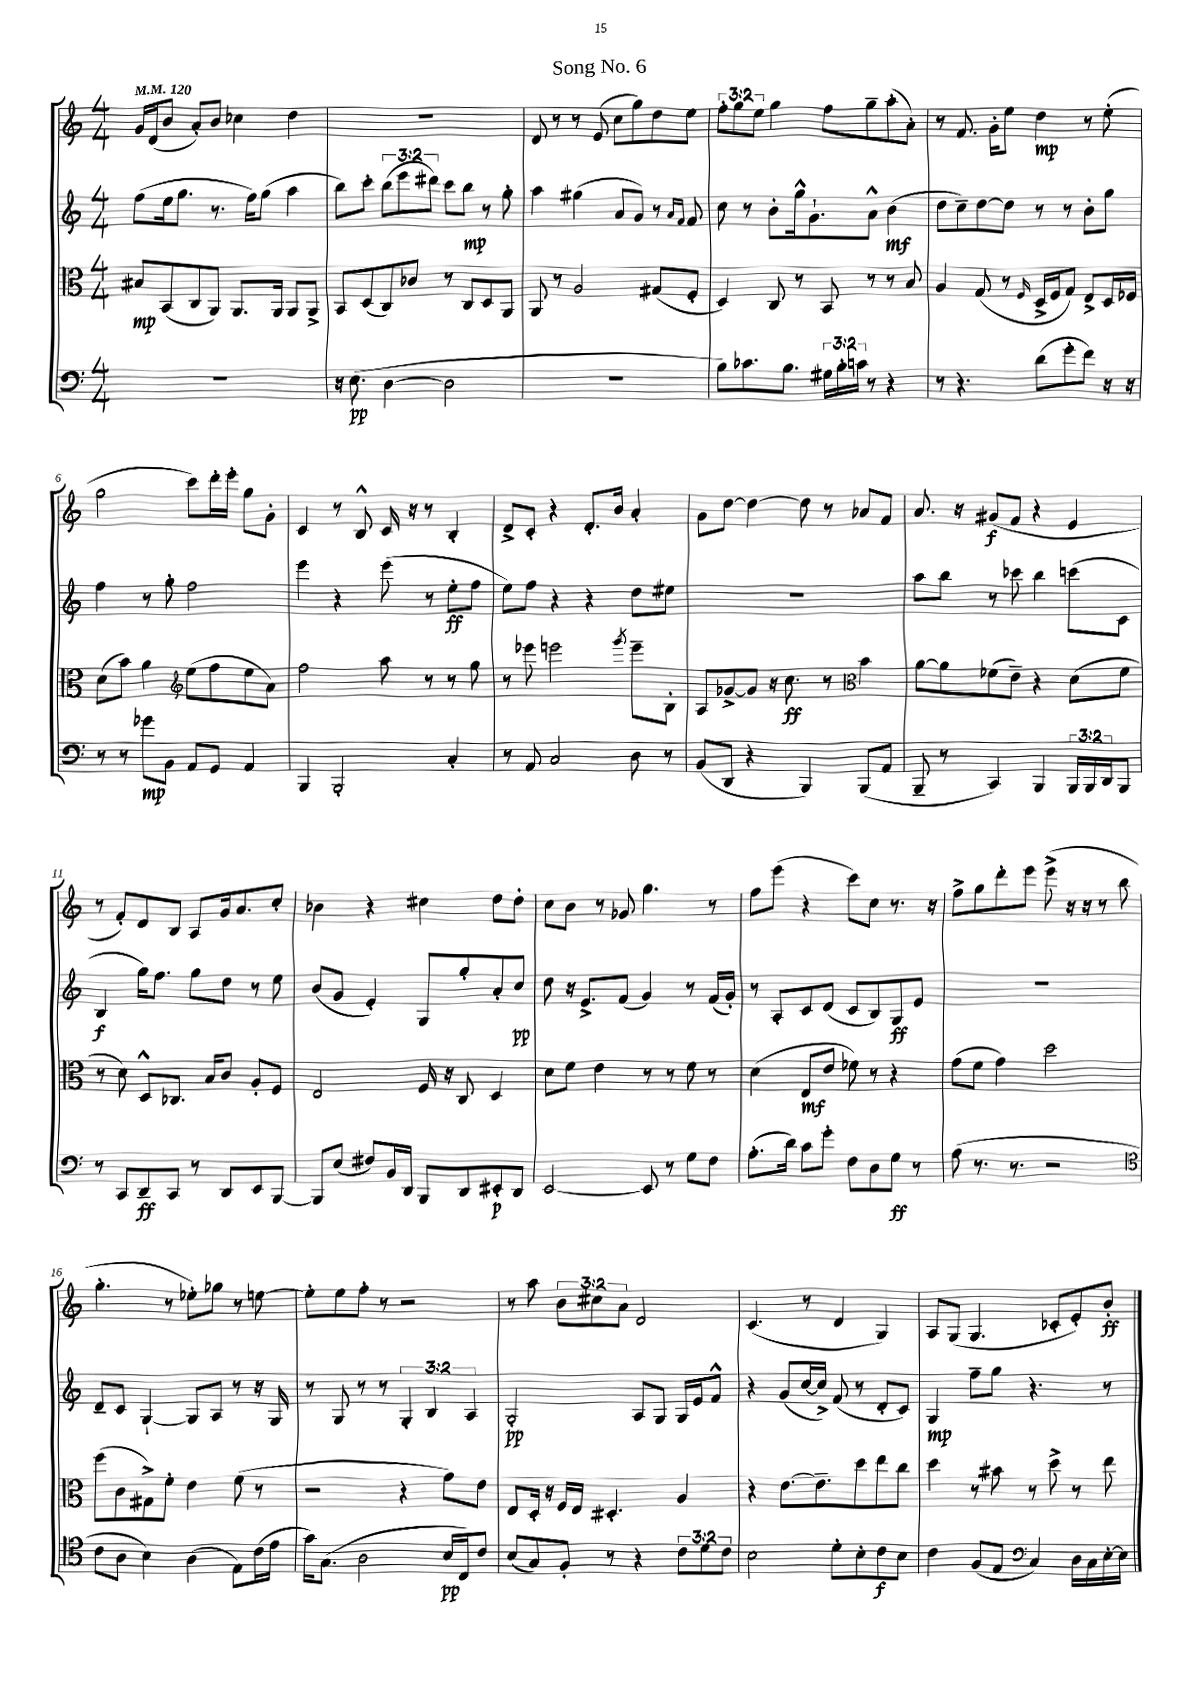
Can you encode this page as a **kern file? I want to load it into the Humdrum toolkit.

**kern	**dynam	**kern	**dynam	**kern	**dynam	**kern	**dynam
*part4	*part4	*part3	*part3	*part2	*part2	*part1	*part1
*staff4	*staff4	*staff3	*staff3	*staff2	*staff2	*staff1	*staff1
*clefF4	*	*clefC3	*	*clefG2	*	*clefG2	*
*k[]	*	*k[]	*	*k[]	*	*k[]	*
*M4/4	*	*M4/4	*	*M4/4	*	*M4/4	*
*MM120	*	*MM120	*	*MM120	*	*MM120	*
=1	=1	=1	=1	=1	=1	=1	=1
1r	.	8B#X/L	mp	(8ff\L	.	16g/LL	.
.	.	.	.	.	.	(16d/J	.
.	.	(8BB/	.	16ee\k	.	8b/J	.
.	.	.	.	8.gg\J	.	.	.
.	.	8C/	.	.	.	8a'/L)	.
.	.	8AA/J)	.	8.r	.	8b/J	.
.	.	8.AA/L	.	.	.	4cc-X\	.
.	.	.	.	16ff\KL)	.	.	.
.	.	.	.	(8gg\J	.	.	.
.	.	16AA/Jk	.	.	.	.	.
.	.	8AA/L	.	4aa\	.	4dd\	.
.	.	8AA^/J	.	.	.	.	.
=2	=2	=2	=2	=2	=2	=2	=2
16r	.	8BB/L	.	8bb\L)	.	1r	.
(8.E\	pp	.	.	.	.	.	.
.	.	(8D/	.	8ccc'\J	.	.	.
[4D\	.	8C/)	.	(12bb\L	.	.	.
.	.	.	.	12eee\	.	.	.
.	.	8c-X/J	.	.	.	.	.
.	.	.	.	12ddd#X\J)	.	.	.
2D\]	.	8r	.	8ccc\L	.	.	.
.	.	8C/L	.	8bb\J	mp	.	.
.	.	8D/	.	8r	.	.	.
.	.	8AA/J	.	8gg'\	.	.	.
=3	=3	=3	=3	=3	=3	=3	=3
1r	.	8AA/	.	4aa\	.	8d/	.
.	.	8r	.	.	.	8r	.
.	.	2A/	.	(4gg#X\	.	8r	.
.	.	.	.	.	.	(8e/	.
.	.	.	.	8a/L	.	8cc\L	.
.	.	.	.	8g/J)	.	8gg\)	.
.	.	(8G#X/L	.	8r	.	8dd\	.
.	.	.	.	16qqa/LL	.	.	.
.	.	.	.	16qqf/JJ	.	.	.
.	.	8F'/J	.	8f/	.	8ee\J	.
=4	=4	=4	=4	=4	=4	=4	=4
8B\L)	.	4D/)	.	8cc\	.	12ff'\L	.
.	.	.	.	.	.	12gg\	.
8.c-X\	.	.	.	8r	.	.	.
.	.	.	.	.	.	12ee\J	.
.	.	8C/	.	8b'\L	.	4gg\	.
8.B\J	.	.	.	.	.	.	.
.	.	8r	.	16gg^^\k	.	.	.
.	.	.	.	8.g`\	.	.	.
24G#X\LL	.	8BB/	.	.	.	8ff\L	.
24B'\	.	.	.	.	.	.	.
24cn\JJ	.	.	.	.	.	.	.
8r	.	8r	.	8a^^\J	.	8gg~\	.
4r	.	8r	.	(4b\	mf	(8aa'\	.
.	.	8B/	.	.	.	8a'\J)	.
=5	=5	=5	=5	=5	=5	=5	=5
8r	.	4A/	.	8dd\L	.	8r	.
4.r	.	.	.	8cc~\)	.	8.f/	.
.	.	(8G/	.	[8dd\	.	.	.
.	.	.	.	.	.	16g'\KL	.
.	.	8r	.	8dd\J]	.	8ee\J	.
.	.	16qqF/	.	.	.	.	.
(8d\L	.	16D^/LL	.	8r	.	4dd\	mp
.	.	16F/J	.	.	.	.	.
8g'\	.	8G/J)	.	8r	.	.	.
8f\J)	.	8E^/L	.	8b'\L	.	8r	.
16r	.	16D/L	.	8gg\J	.	(8ee'\	.
16r	.	16F-X/JJ	.	.	.	.	.
!!LO:LB:g=z
=6	=6	=6	=6	=6	=6	=6	=6
8r	.	(8d\L	.	4ff\	.	2gg\	.
8r	.	8b\J)	.	.	.	.	.
8g-X\L	mp	4a\	.	8r	.	.	.
8BB\J	.	.	.	8gg'\	.	.	.
*	*	*clefG2	*	*	*	*	*
8AA/L	.	(8ee\L	.	2ff\	.	8ccc\L)	.
8GG/J	.	8ff\	.	.	.	16ddd'\L	.
.	.	.	.	.	.	16eee'\JJ	.
4AA/	.	8ee\	.	.	.	8gg\L	.
.	.	8a\J)	.	.	.	8g'\J	.
=7	=7	=7	=7	=7	=7	=7	=7
4BBB/	.	2ff\	.	4eee\	.	4c/	.
2BBB'/	.	.	.	4r	.	8r	.
.	.	.	.	.	.	8B^^/	.
.	.	8aa\	.	(8eee\	.	16c/	.
.	.	.	.	.	.	16r	.
.	.	8r	.	8r	.	8r	.
4C'/	.	8r	.	8ee'\L	ff	4B'/	.
.	.	8gg\	.	8ff\J	.	.	.
=8	=8	=8	=8	=8	=8	=8	=8
8r	.	8r	.	8ee\L)	.	8d^/L	.
8AA/	.	8eee-X\	.	8ff\J	.	8c'/J	.
2C/	.	2eeen\	.	4r	.	4r	.
.	.	.	.	4r	.	8.d'/L	.
.	.	.	.	.	.	16b/Jk	.
.	.	8qggg/	.	.	.	.	.
8D\	.	8eee~\L	.	8dd\L	.	4a'/	.
8r	.	8B'\J	.	8ee#X\J	.	.	.
=9	=9	=9	=9	=9	=9	=9	=9
(8BB/L	.	8A/L	.	1r	.	8g\L	.
8DD/J	.	[8g-X^/	.	.	.	[8dd\J	.
4r	.	8g-/J]	.	.	.	4dd\_	.
.	.	16r	.	.	.	.	.
.	.	8.cc\	ff	.	.	.	.
4BBB/)	.	.	.	.	.	8dd\]	.
.	.	8r	.	.	.	8r	.
*	*	*clefC3	*	*	*	*	*
(8BBB/L	.	4b\	.	.	.	8a-X/L	.
8AA/J	.	.	.	.	.	8f/J	.
=10	=10	=10	=10	=10	=10	=10	=10
8BBB~/	.	[8a\L	.	8aa\L	.	8.a/	.
8r	.	8a\]	.	8bb\J	.	.	.
.	.	.	.	.	.	16r	.
4CC/)	.	(8f-X\	.	8r	.	(8g#X/L	f
.	.	8e~\J)	.	8ccc-X\	.	8f/J	.
4BBB/	.	4r	.	4bb\	.	4r	.
24BBB/LL	.	(8d\L	.	(8cccn\L	.	4e/	.
24BBB/	.	.	.	.	.	.	.
24DD/J	.	.	.	.	.	.	.
8BBB/J	.	8f-\J	.	8c\J	.	.	.
!!LO:LB:g=z
=11	=11	=11	=11	=11	=11	=11	=11
8r	.	8r	.	4B/	f	8r	.
8CC/L	.	8d\)	.	.	.	8f'/L)	.
8DD~/	ff	8D^^/L	.	16gg\KL)	.	8d/	.
.	.	.	.	8.ff\J	.	.	.
8CC/J	.	8.C-X/J	.	.	.	8B/J	.
8r	.	.	.	8gg\L	.	8A/L	.
.	.	16B/KL	.	.	.	.	.
8DD/L	.	8c/J	.	8dd\J	.	16g/k	.
.	.	.	.	.	.	8.a/	.
8EE/	.	8A'/L	.	8r	.	.	.
[8BBB/J	.	8F/J	.	8ee\	.	8cc'/J	.
=12	=12	=12	=12	=12	=12	=12	=12
8BBB/L]	.	2E/	.	(8b/L	.	4b-X\	.
(8E/J	.	.	.	8g/J	.	.	.
8F#X/L)	.	.	.	4e'/)	.	4r	.
16BB/L	.	.	.	.	.	.	.
16DD/JJ	.	.	.	.	.	.	.
8BBB/L	.	16F/	.	8G/L	.	4cc#X\	.
.	.	16r	.	.	.	.	.
8DD/	.	8C/	.	8gg'/	.	.	.
8EE#X'/	p	4D/	.	8a'/	.	8dd\L	.
8DD/J	.	.	.	8cc/J	pp	8dd'\J	.
=13	=13	=13	=13	=13	=13	=13	=13
[2EE/	.	8d\L	.	8dd\	.	8cc\L	.
.	.	8f\J	.	16r	.	8b\J	.
.	.	.	.	8.e^/L	.	.	.
.	.	4e\	.	.	.	8r	.
.	.	.	.	(8f/J	.	8g-X/	.
8EE/]	.	8r	.	4g/)	.	4.gg\	.
8r	.	8r	.	.	.	.	.
8G\L	.	8f\	.	8r	.	.	.
8F\J	.	8r	.	(16f/LL	.	8r	.
.	.	.	.	16g'/JJ)	.	.	.
=14	=14	=14	=14	=14	=14	=14	=14
(8.A'\L	.	(4d\	.	8r	.	8ff\L	.
.	.	.	.	8A'/L	.	(8eee\J	.
16d\Jk)	.	.	.	.	.	.	.
8c\L	.	8E/L	mf	8c/	.	4r	.
8g'\J	.	8e/J	.	(8d/J	.	.	.
8F\L	.	8f-X\)	.	8c/L	.	8ccc\L)	.
8D\	.	8r	.	8B/)	.	8cc\J	.
8G\J	ff	4r	.	8G/	ff	8.r	.
8r	.	.	.	8e/J	.	.	.
.	.	.	.	.	.	16r	.
=15	=15	=15	=15	=15	=15	=15	=15
(8A\	.	(8g\L	.	1r	.	8ff^\L	.
8.r	.	8f\J	.	.	.	8gg\	.
.	.	4g\)	.	.	.	8ddd'\	.
8.r	.	.	.	.	.	.	.
.	.	.	.	.	.	8eee\J	.
2r	.	2dd\	.	.	.	(8eee^\	.
.	.	.	.	.	.	16r	.
.	.	.	.	.	.	16r	.
.	.	.	.	.	.	8r	.
.	.	.	.	.	.	8bb\	.
!!LO:LB:g=z
=16	=16	=16	=16	=16	=16	=16	=16
*clefC4	*	*	*	*	*	*	*
8c\L	.	(8ff\L	.	8d~/L	.	4.gg'\	.
8A\J	.	8c\	.	8c/J	.	.	.
4B\)	.	8G#X^\)	.	[4G`/	.	.	.
.	.	8f'\J	.	.	.	8r	.
(4A\	.	4e\	.	8G/L]	.	8ee-X'\L)	.
.	.	.	.	8A/J	.	8gg-X\J	.
8E\L)	.	(8f\	.	8r	.	8r	.
(16c\L	.	8r	.	16r	.	[8een\	.
16e\JJ	.	.	.	16G/	.	.	.
=17	=17	=17	=17	=17	=17	=17	=17
16g\KL)	.	2r	.	8r	.	8ee'\L]	.
(8.G\J	.	.	.	.	.	.	.
.	.	.	.	8G/	.	8ee\	.
2A\	.	.	.	8r	.	8ff'\J	.
.	.	.	.	8r	.	8r	.
.	.	4r	.	6G'/	.	2r	.
.	.	.	.	6B/	.	.	.
16B/LL	pp	8g\L)	.	.	.	.	.
16C/J)	.	.	.	.	.	.	.
.	.	.	.	6A/	.	.	.
8c/J	.	8e\J	.	.	.	.	.
=18	=18	=18	=18	=18	=18	=18	=18
(8B/L	.	8E/L	.	2G'/	pp	8r	.
8G/)	.	16D'/Jk	.	.	.	8aa\	.
.	.	16r	.	.	.	.	.
8F'/J	.	16F/LL	.	.	.	12b\L	.
.	.	16E/JJ	.	.	.	.	.
.	.	.	.	.	.	12cc#X\	.
8r	.	4.D#X'/	.	.	.	.	.
.	.	.	.	.	.	12a\J	.
4r	.	.	.	8A/L	.	2d/	.
.	.	.	.	8G/J	.	.	.
12c\L	.	4A/	.	16G/LL	.	.	.
.	.	.	.	16e/J	.	.	.
12d\	.	.	.	.	.	.	.
.	.	.	.	8f^^/J	.	.	.
12c\J	.	.	.	.	.	.	.
=19	=19	=19	=19	=19	=19	=19	=19
2B\	.	4r	.	4r	.	(4.c/	.
.	.	[8.e\L	.	(8g/L	.	.	.
.	.	.	.	[16cc/L	.	8r	.
.	.	8.e~\]	.	16cc^/JJ])	.	.	.
8d'\L	.	.	.	(8f/	.	4d/	.
8B'\	.	8dd\	.	8r	.	.	.
8c\	f	8ee\	.	8d'/L	.	4G/)	.
8B\J	.	8cc\J	.	8c/J)	.	.	.
=20	=20	=20	=20	=20	=20	=20	=20
4c\	.	4dd\	.	4G/	mp	8A/L	.
.	.	.	.	.	.	(8G/J	.
(8F/L	.	8r	.	8ff~\L	.	4.G/	.
8E/J	.	8b#X\	.	8gg\J	.	.	.
*clefF4	*	*	*	*	*	*	*
4C/)	.	8r	.	4.r	.	.	.
.	.	8dd^\	.	.	.	8c-X'/L	.
16D\LL	.	8r	.	.	.	8e'/)	.
16C\	.	.	.	.	.	.	.
[16E'\	.	8ee\	.	8r	.	8b'/J	ff
16E\JJ]	.	.	.	.	.	.	.
==	==	==	==	==	==	==	==
*-	*-	*-	*-	*-	*-	*-	*-
